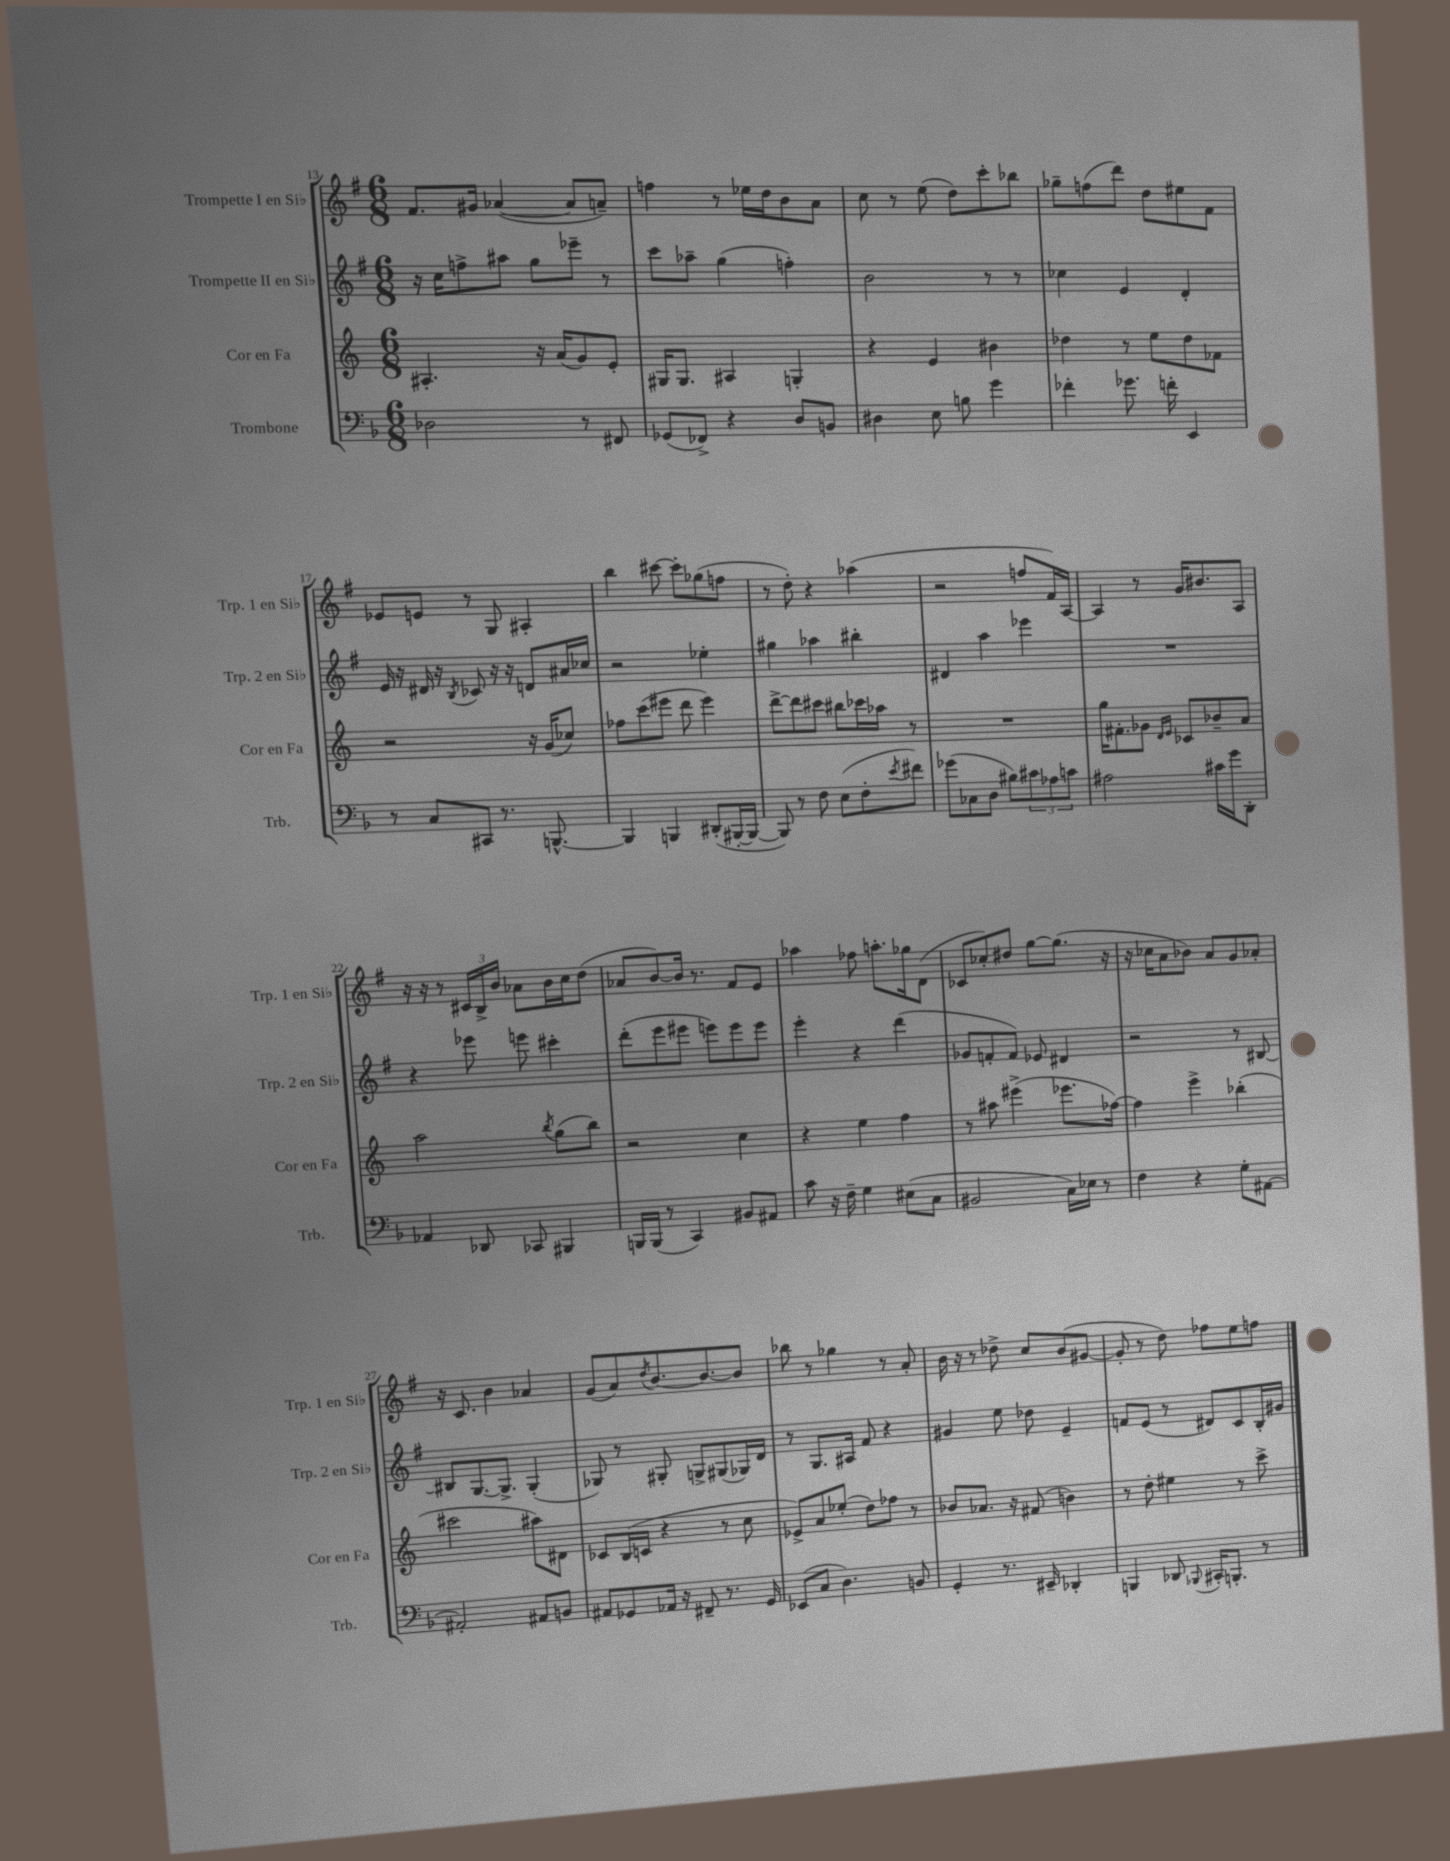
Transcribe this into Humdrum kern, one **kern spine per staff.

**kern	**kern	**kern	**kern
*staff4	*staff3	*staff2	*staff1
*clefF4	*clefG2	*clefG2	*clefG2
*k[b-]	*k[]	*k[f#]	*k[f#]
*M6/8	*M6/8	*M6/8	*M6/8
2D-	4.A#'	16r	8.f#
.	.	16cc	.
.	.	8ff^	.
.	.	.	16g#
.	.	8aa#	([4a-
.	16r	8gg	.
.	(16a	.	.
8r	8g)	8eee-~	8a-]
8FF#	8e'	8r	8a~)
=	=	=	=
(8GG-	16G#	8ccc	4ff
.	8.G#	.	.
8FF-^)	.	8aa-~	.
4r	4A#	(4gg	8r
.	.	.	16ee-
.	.	.	16dd
8D	4G'	4ff')	8b
8BB	.	.	8a
=	=	=	=
4D#	4r	2b	8cc
.	.	.	8r
8E	4e	.	(8ee
8B	.	.	8dd)
4g	4b#	8r	8ccc'
.	.	8r	8bb-
=	=	=	=
4f-'	4dd-	4cc-	8gg-~
.	.	.	(8ff
8.g-	8r	4e	8ddd)
.	8ee	.	8dd
16f'	.	.	.
4EE	8dd-	4d'	8ee#
.	8f-	.	8f#
=	=	=	=
8r	2r	16e	8e-
.	.	16r	.
8C	.	16d#	8e
.	.	16r	.
.	.	8qB	.
8CC#	.	8c-	8r
8.r	.	16r	8G
.	.	16r	.
.	16r	8d	4A#'
[8.BBB^^	(16g	.	.
.	8cc-)	16a#	.
.	.	16cc-	.
=	=	=	=
4BBB]	8ff-	2r	4bb
.	(8ccc	.	.
4BBB	8eee#	.	[8ccc#
.	8ddd	.	8ccc#']
(8DD#'	4eee#)	4ee-'	(8gg-
[16BBB#'	.	.	8ff
16BBB#_	.	.	.
=	=	=	=
8BBB#])	[8ddd^	4gg#	8r
8r	8ddd]	.	8dd')
8F	8ccc#	4aa-	4r
(8E	8bb#	.	.
8F'	16ccc-	4bb#'	(4aa-
.	16aa-	.	.
8qe	.	.	.
8f#)	8r	.	.
=	=	=	=
(8g-	2.r	4d#	2r
8C-	.	.	.
8D	.	4aa	.
8B#)	.	.	.
12c#	.	4eee-	8ff
12A-	.	.	.
.	.	.	16f#)
12c	.	.	.
.	.	.	[16A
=	=	=	=
2A#	16gg	2.r	4A]
.	8.f#'	.	.
.	8g-	.	8r
.	16qqd	.	.
.	16qqe	.	.
.	8c-	.	16g
.	.	.	8.b#
16c#	8b-~	.	.
16g	.	.	.
8DD'	8a	.	8A
=	=	=	=
4AA-	2aa	4r	16r
.	.	.	16r
.	.	.	8r
8DD-	.	8eee-	24c#
.	.	.	24B^
.	.	.	24b
8CC-	.	8eee	8a-
.	8qbb	.	.
4BBB#	(8gg	4ccc#'	16b
.	.	.	16cc
.	8bb)	.	(8dd
=	=	=	=
16BBB	2r	(8ddd'	8a-
(16BBB	.	.	.
8r	.	8eee	[8b)
4CC)	.	8eee#	16b]
.	.	.	8.r
.	.	8eee)	.
8BB#	4cc	8eee	8f#
8AA#	.	8eee	8e
=	=	=	=
8c	4r	4eee'	4aa-
16r	.	.	.
16F~	.	.	.
4G	4ee	4r	8ff-
.	.	.	8.aa'
(8E#	4ff	(4ddd	.
.	.	.	16gg-
8C	.	.	(8d
=	=	=	=
2BB#	8r	8g-	8c-
.	8aa#	8f'	8cc-')
.	(4eee#^	8f)	8dd#
.	.	8e-	[8gg
16C)	8.eee-	4d#	(8.gg]
16E-	.	.	.
8r	.	.	.
.	[16ff-)	.	16r
=	=	=	=
4F	4ff-]	2r	16r
.	.	.	16cc-
.	.	.	8a
4r	4eee^	.	8b-)
.	.	.	8a
8G'	(4bb-'	8r	8g
[8AA#	.	[8B#	8a-'
=	=	=	=
2AA#']	2ccc#	8B#]	16r
.	.	.	8.c
.	.	[8.G	.
.	.	.	4b
.	.	8.G^]	.
8AA#	8aa#)	(4G'	4a-
8BB	8d#	.	.
=	=	=	=
8AA#	8c-	8G-)	(8g
8GG-	(16B	8r	8a)
.	16c	.	.
.	.	.	8qdd
16AA-	4r	8G#'	[8.b
16r	.	.	.
8FF#~	.	8G^	.
.	.	.	8.b_
8.r	8r	(8G#	.
.	8cc	16G-)	8b]
16GG-	.	16d	.
=	=	=	=
(8EE-	8e-^)	8r	8bb-
8C	8a	8.G	8r
4.D)	(8ee-'	.	4gg-
.	.	16A#	.
.	8dd)	8f#	.
.	8ff-	4r	8r
8BB	8r	.	8a'
=	=	=	=
4GG'	8b-	4g#	16b
.	.	.	16r
.	8.a-	.	8r
8.r	.	8ee	8dd-^
.	16r	.	.
.	(8f#	8dd-	8cc
16EE#~	.	.	.
4DD-'	4b)	4e~	(8b
.	.	.	[8g#
=	=	=	=
4BBB	8r	8f	8g#']
.	8dd'	(8e	8r
8DD-	4ee#	8r	8dd)
8qqBBB-	.	.	.
16CC#'	.	8d#)	8ff-
8.BBB'	.	.	.
.	8r	8c	8ee
8r	8ccc^	16B'	8ff
.	.	16g#	.
==	==	==	==
*-	*-	*-	*-
